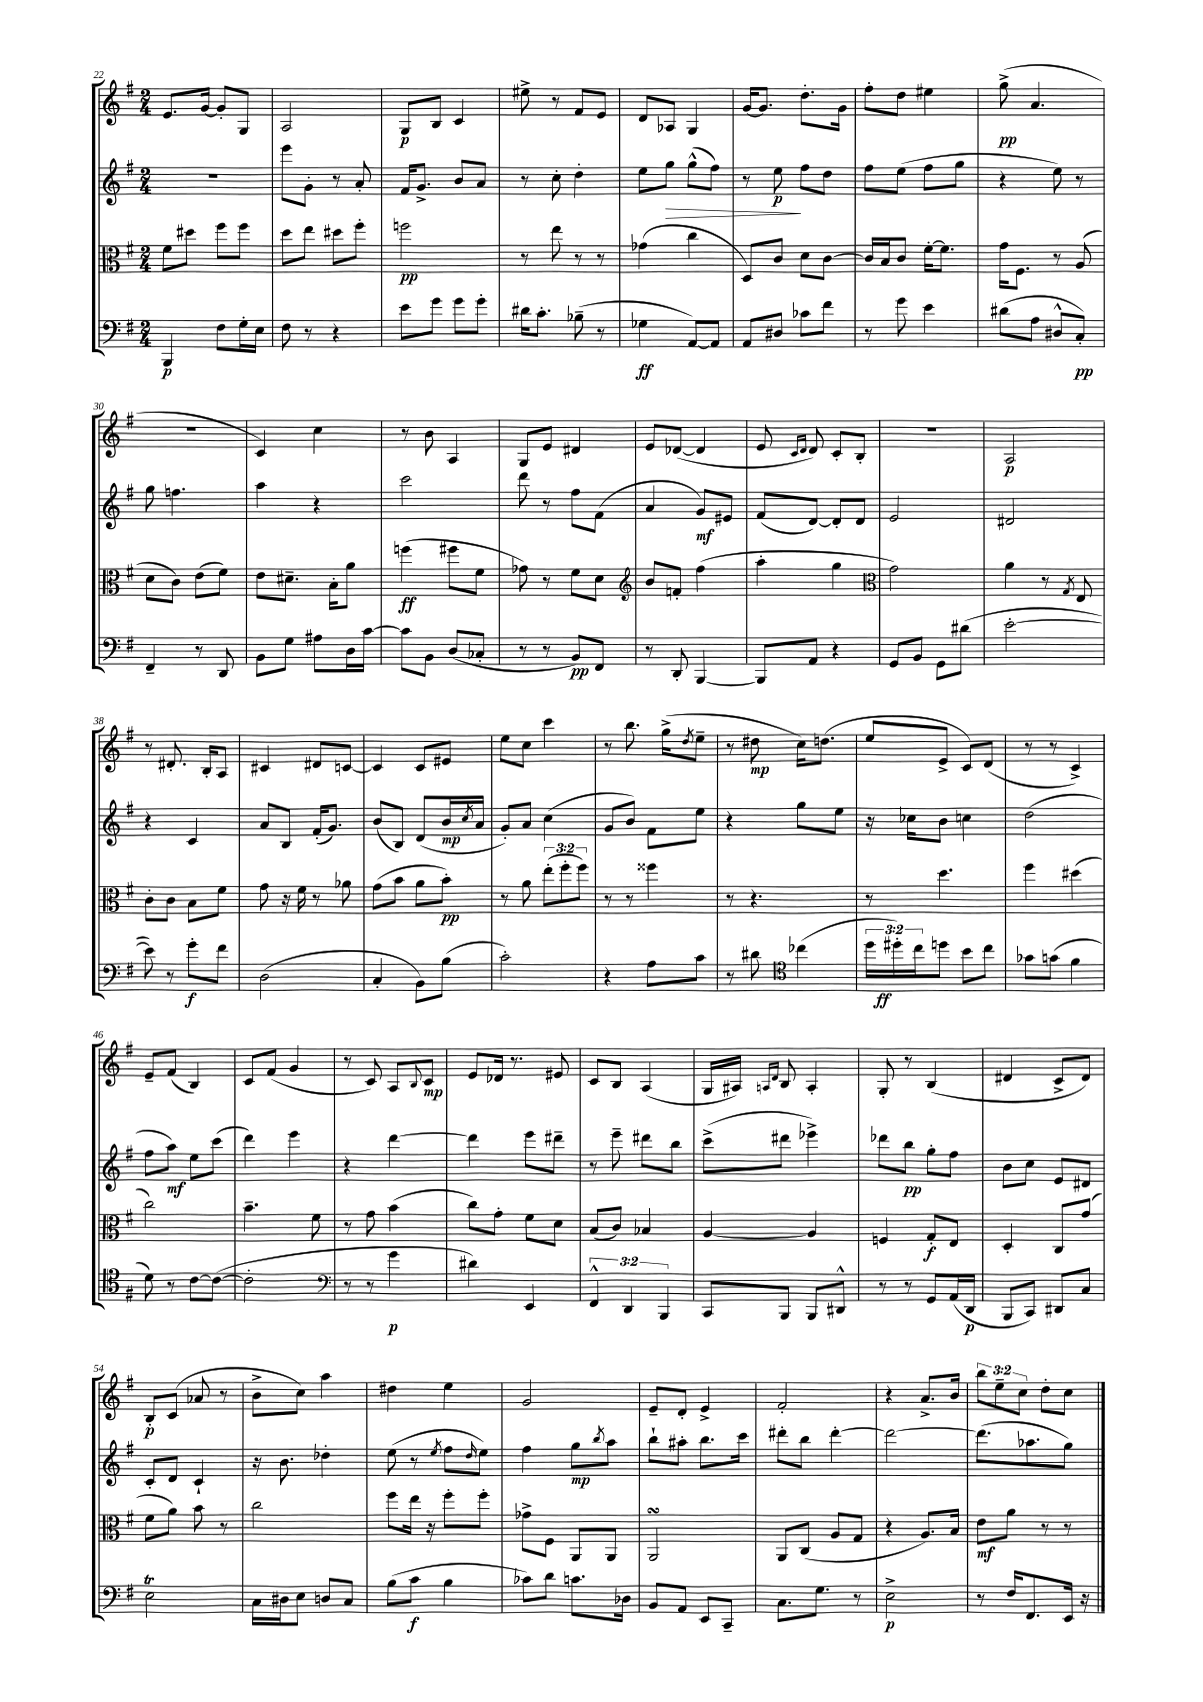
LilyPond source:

<<
\new StaffGroup <<
\new Staff = "s0" {
    \clef treble \key g \major \numericTimeSignature \time 2/4 \override Staff.TupletNumber.text = #tuplet-number::calc-fraction-text
    e'8. g'16~ g'8-. g8 |
    a2 |
    g8\p b8 c'4 |
    eis''8-> r8 fis'8 e'8 |
    d'8 aes8 g4 |
    g'16~ g'8. d''8.-. g'16 |
    fis''8-. d''8 eis''4 |
    g''8->\pp( a'4. |
    R2 |
    c'4) c''4 |
    r8 b'8 a4 |
    g8 e'8 dis'4 |
    e'8 des'8~( des'4 |
    e'8 \grace { c'16 d'16 } d'8) c'8-. b8-. |
    r2 |
    a2\p |
    r8 dis'8.-. b16-. a8 |
    cis'4 dis'8 c'8~ |
    c'4 c'8 eis'8 |
    e''8 c''8 c'''4 |
    r8 b''8. g''16->( \acciaccatura { d''8 } e''8-- |
    r8 dis''8\mp c''16) d''8.( |
    e''8 e'8-> c'8) d'8( |
    r8 r8 c'4->) |
    e'8-- fis'8( b4) |
    c'8 fis'8( g'4 |
    r8 c'8) a8 \appoggiatura { b8 } c'8\mp |
    e'8 des'16 r8. eis'8 |
    c'8 b8 a4( |
    g16 ais16) \grace { a16 d'16 } b8 a4-. |
    g8-. r8 b4( |
    dis'4 c'8-> dis'8) |
    b8-.\p c'8( aes'8 r8 |
    b'8-> c''8) a''4 |
    dis''4 e''4 |
    g'2 |
    e'8-- d'8-. e'4-> |
    fis'2-. |
    r4 a'8.-> b'16 |
    \tuplet 3/2 { b''8 e''8-- c''8 } d''8-. c''8 \bar "|." |
}
\new Staff = "s1" {
    \clef treble \key g \major \numericTimeSignature \time 2/4
    R2 |
    e'''8 g'8-. r8 a'8-. |
    fis'16 g'8.-> b'8 a'8 |
    r8 c''8-. d''4-. |
    e''8 g''8\> g''8-^( fis''8) |
    r8 e''8\p\! fis''8 d''8 |
    fis''8 e''8( fis''8 g''8 |
    r4 e''8) r8 |
    g''8 f''4. |
    a''4 r4 |
    c'''2 |
    d'''8 r8 fis''8 fis'8( |
    a'4 g'8\mf) eis'8 |
    fis'8( d'8~) d'8-. d'8 |
    e'2 |
    dis'2 |
    r4 c'4 |
    a'8 b8 fis'16-.( g'8.) |
    b'8( b8) d'8( b'16\mp \acciaccatura { c''8 } a'16 |
    g'8-.) a'8 c''4( |
    g'8 b'8) fis'8 e''8 |
    r4 g''8 e''8 |
    r16 ces''16 b'8 c''4 |
    d''2( |
    fis''8 a''8\mf) e''8 c'''8( |
    d'''4) e'''4 |
    r4 d'''4~ |
    d'''4 e'''8 dis'''8-- |
    r8 e'''8-- dis'''8 b''8 |
    c'''8->( dis'''8 ees'''4->) |
    des'''8 b''8\pp g''8-. fis''8 |
    b'8 c''8 e'8 dis'8 |
    c'8-. d'8 c'4-! |
    r16 b'8. des''4-. |
    e''8( r8 \acciaccatura { e''8 } fis''8 \grace { d''16 } e''8) |
    fis''4 g''8\mp \acciaccatura { b''8 } a''8 |
    b''8-! ais''8-. b''8. c'''16 |
    dis'''8-. b''8 dis'''4~-. |
    dis'''2~ |
    dis'''8.( aes''8. g''8) \bar "|." |
}
\new Staff = "s2" {
    \clef alto \key g \major \numericTimeSignature \time 2/4 \override Staff.TupletNumber.text = #tuplet-number::calc-fraction-text
    fis'8 dis''8 fis''8 fis''8 |
    d''8 e''8 dis''8 fis''8-. |
    f''2\pp |
    r8 e''8 r8 r8 |
    ges'4( c''4 |
    d8) c'8 d'8 c'8~ |
    c'16 b16 c'8 fis'16~-. fis'8. |
    g'16 fis8. r8 a8( |
    d'8 c'8) e'8( fis'8) |
    e'8 dis'8.-- b16-. a'8 |
    f''4\ff( fis''8 fis'8 |
    ges'8) r8 fis'8 d'8 |
    \clef treble b'8 f'8-. fis''4( |
    a''4-. g''4 |
    \clef alto g'2) |
    a'4 r8 \acciaccatura { g8 } e8 |
    c'8-. c'8 b8 fis'8 |
    g'8 r16 fis'16 r8 aes'8 |
    g'8( b'8 a'8 b'8-.\pp) |
    r8 a'8 \tuplet 3/2 { e''8-.( fis''8-. fis''8) } |
    r8 r8 fisis''4 |
    r8 r4. |
    r8 d''4. |
    fis''4 dis''4( |
    c''2) |
    b'4.-- fis'8 |
    r8 g'8 b'4( |
    c''8) g'8-. fis'8 d'8 |
    b8( c'8) bes4 |
    a4~ a4 |
    f4 g8-.\f e8 |
    d4-. c8 g'8( |
    fis'8 a'8) b'8 r8 |
    c''2 |
    fis''8 e''16 r16 fis''8-. fis''8-. |
    ges'8-> fis8 a,8 a,8 |
    a,2\turn |
    a,8 c8( a8 g8 |
    r4 a8.) b16 |
    e'8\mf a'8 r8 r8 \bar "|." |
}
\new Staff = "s3" {
    \clef bass \key g \major \numericTimeSignature \time 2/4 \override Staff.TupletNumber.text = #tuplet-number::calc-fraction-text
    b,,4\p fis8 g16-. e16 |
    fis8 r8 r4 |
    e'8 g'8 g'8 g'8-. |
    dis'16 c'8.-. bes8--( r8 |
    ges4\ff a,8~) a,8 |
    a,8 dis8 ces'8 fis'8 |
    r8 g'8 e'4 |
    dis'8( a8 dis8-^ c8-.\pp) |
    fis,4-- r8 d,8 |
    b,8 g8 ais8 d16 c'16~ |
    c'8 b,8 d8( ces8-. |
    r8 r8 b,8\pp) fis,8 |
    r8 d,8-. b,,4~ |
    b,,8 a,8 r4 |
    g,8 b,8 g,8 dis'8( |
    e'2~-. |
    e'8) r8 g'8-.\f fis'8 |
    d2( |
    c4-. b,8) b8( |
    c'2-.) |
    r4 a8 c'8 |
    r8 dis'8 \clef tenor ces''4( |
    \tuplet 3/2 { d''16 dis''16-.\ff) c''16 } d''8 b'8 c''8 |
    ges'8 g'8( fis'4 |
    d'8) r8 c'8~ c'8~( |
    c'2-. |
    \clef bass r8 r8 g'4\p |
    dis'4) e,4 |
    \tuplet 3/2 { fis,4-^ d,4 b,,4 } |
    c,8 b,,8 b,,8 dis,8-^ |
    r8 r8 g,8 a,16( d,16\p |
    b,,8 c,8) dis,8 c8 |
    e2\trill |
    c16 dis16 e8 d8 c8 |
    b8( c'8\f b4 |
    ces'8) d'8 c'8. des16 |
    b,8 a,8 e,8 c,8-- |
    c8. g8. r8 |
    e2->\p |
    r8 fis16 fis,8. e,16 r16 \bar "|." |
}
>>
>>
\layout { \context { \Score currentBarNumber = #22 } }
